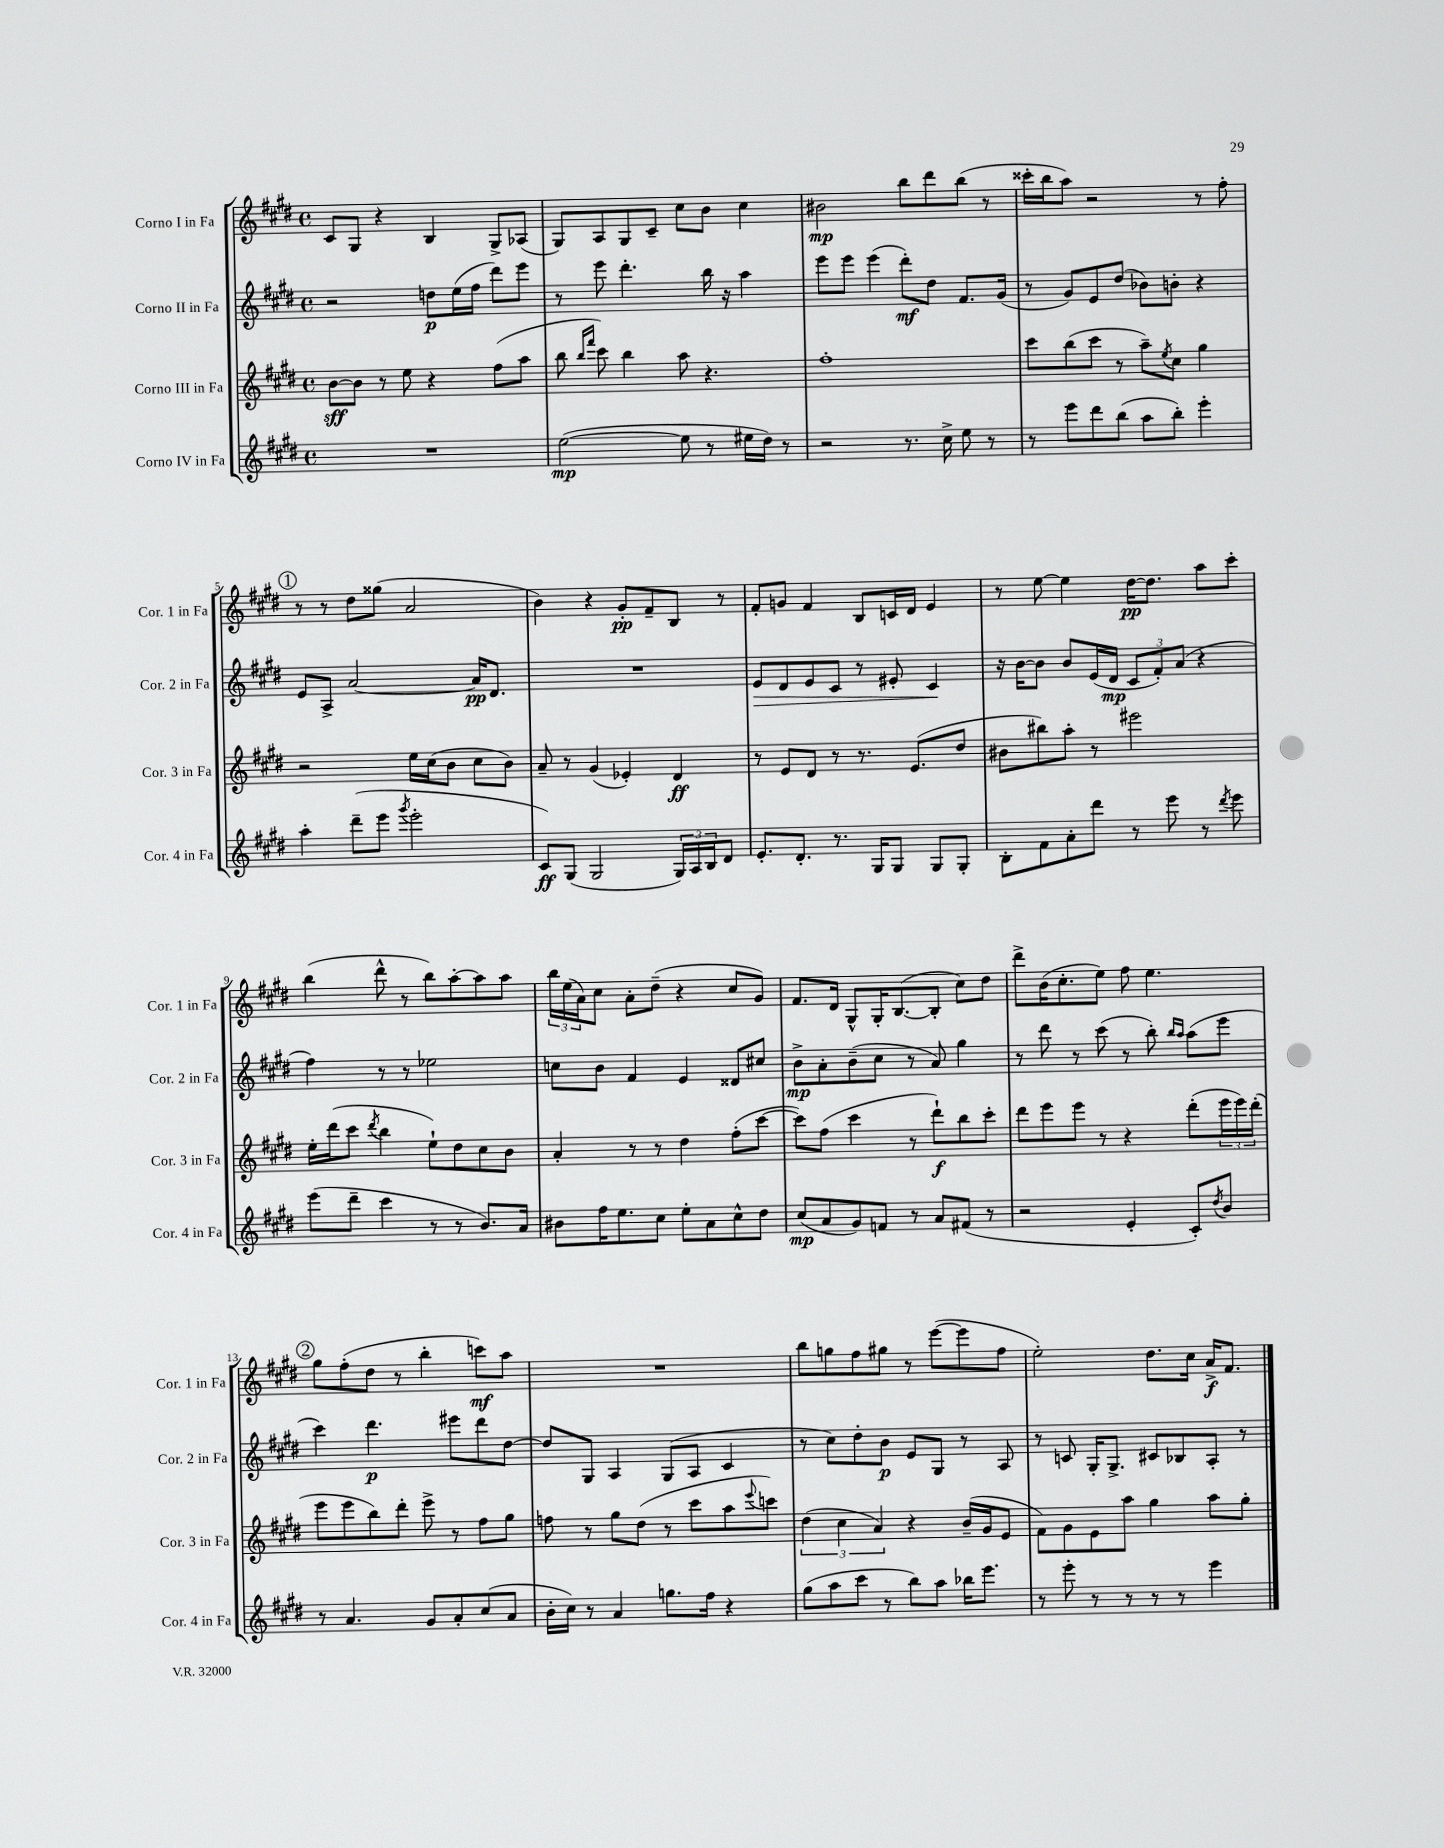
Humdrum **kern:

**kern	**kern	**kern	**kern
*staff4	*staff3	*staff2	*staff1
*clefG2	*clefG2	*clefG2	*clefG2
*k[f#c#g#d#]	*k[f#c#g#d#]	*k[f#c#g#d#]	*k[f#c#g#d#]
*M4/4	*M4/4	*M4/4	*M4/4
*met(c)	*met(c)	*met(c)	*met(c)
1r	[8b	2r	8c#
.	8b]	.	8G#
.	8r	.	4r
.	8ee	.	.
.	4r	8dd	4B
.	.	(16ee	.
.	.	16ff#	.
.	(8ff#	8ddd#)	8G#^
.	8aa	8eee	(8A-
=	=	=	=
([2ee	8bb	8r	8G#)
.	16qqbb	.	.
.	16qqfff#	.	.
.	8ccc#)	8eee	8A
.	4bb	4.ddd#'	8G#
.	.	.	8c#~
8ee]	8aa	.	8cc#
8r	4.r	16bb	8b
.	.	16r	.
16ee#	.	4aa	4cc#
16dd#)	.	.	.
8r	.	.	.
=	=	=	=
2r	1ff#'	8eee	2b#
.	.	8eee	.
.	.	(4eee	.
8.r	.	8ddd#')	8bb
.	.	8dd#	8ddd#
16cc#^	.	.	.
8ee	.	8.f#	(8bb
8r	.	.	8r
.	.	(16g#	.
=	=	=	=
8r	8ccc#	8r	16ccc##'
.	.	.	16bb
8eee	(8bb	8g#)	8aa)
8ddd#	8ccc#	8e	2r
(8bb	8r	(8dd#	.
8aa	8aa~)	8b-)	.
.	8qee	.	.
8bb')	8cc#	8b'	.
4eee'	4gg#	4r	8r
.	.	.	8ff#'
=	=	=	=
4aa'	2r	8e	8r
.	.	8A^	8r
(8ddd#~	.	[2a	8dd#
8eee	.	.	(8gg##
8qggg#	.	.	.
2eee'	16ee	.	2a
.	(16cc#	.	.
.	8b	.	.
.	8cc#	16a]	.
.	.	8.d#	.
.	8b)	.	.
=	=	=	=
8c#)	8a~	1r	4b)
(8G#	8r	.	.
2G#	(4g#	.	4r
.	4e-')	.	8g#'
.	.	.	8f#~
24G#)	4d#	.	8B
24A	.	.	.
24B	.	.	.
8d#	.	.	8r
=	=	=	=
8.e'	8r	8e	8f#'
.	8e	8d#	8g
8.d#'	.	.	.
.	8d#	8e	4f#
8.r	8r	8c#	.
.	8.r	8r	8B
16G#	.	.	.
8G#	.	8e#'	16c
.	(8.e	.	16d#
8G#	.	4c#	4e
8G#'	8dd#	.	.
=	=	=	=
8B'	8b#	16r	8r
.	.	[16b	.
8f#	8bb#)	8b]	[8ee
8a'	8aa'	8b	4ee]
8ddd#	8r	(16e	.
.	.	16d#	.
8r	2eee#	12c#	[16dd#
.	.	.	8.dd#]
.	.	12f#')	.
8eee	.	.	.
.	.	(12a	.
8r	.	4r	8aa
8qddd#	.	.	.
8eee	.	.	8ccc#'
=	=	=	=
(8eee	16ee'	4ff#)	(4bb
.	(16ddd#	.	.
8ddd#~	8ccc#	.	.
.	8qddd#	.	.
4ccc#	4bb	8r	8ddd#^^
.	.	8r	8r
8r	8ee`)	2ee-	8bb)
8r	8dd#	.	[8aa'
8.b)	8cc#	.	8aa]
.	8b	.	8aa
16a	.	.	.
=	=	=	=
8b#	4a'	8cc	24bb
.	.	.	(24ee
.	.	.	24a)
16ff#	.	8b	8cc#
8.ee	.	.	.
.	8r	4f#	8a'
8cc#	8r	.	(8dd#~
8ee'	4dd#	4e	4r
8a	.	.	.
8cc#^^	(8ff#'	8d##	8cc#
8dd#	[8ccc#	8cc#	8g#)
=	=	=	=
(8cc#	8ccc#])	8b^	8.f#
8a	(8ff#	8a'	.
.	.	.	16d#
8g#)	4ccc#	(8b~	8G#^^
8f	.	8cc#	16G#'
.	.	.	([8.B
8r	8r	8r	.
8a	8ddd#`)	8a)	8B']
(8f#	8bb	4gg#	8cc#)
8r	8ccc#'	.	8dd#
=	=	=	=
2r	8ddd#	8r	8ddd#^
.	8eee	8ddd#	(16b
.	.	.	8.cc#'
.	8eee	8r	.
.	8r	(8ccc#	8ee)
4e'	4r	8r	8ff#
.	.	8bb')	4.ee
.	.	16qqbb	.
.	.	16qqaa	.
8c#')	(8ddd#'	(8aa	.
8qdd#	.	.	.
8b	24eee	8eee	.
.	24eee)	.	.
.	(24ddd#'	.	.
=	=	=	=
8r	8eee	4ccc#)	8gg#
4.a	8eee	.	(8ff#'
.	8bb)	4.ddd#	8dd#
.	8ddd#'	.	8r
8g#	8eee^	.	4bb'
8a'	8r	8eee#	.
(8cc#	8ff#	8ddd#	8ccc)
8a	8gg#	[8dd#	8aa
=	=	=	=
16b'	8ff	8dd#]	1r
16cc#)	.	.	.
8r	8r	8G#	.
4a	8gg#	4A	.
.	(8dd#	.	.
8.gg	8r	(8G#	.
.	8ccc#	8A	.
16ff#	.	.	.
4r	8aa	4c#	.
.	8qqeee	.	.
.	8ccc)	.	.
=	=	=	=
(8gg#	(6dd#	8r	8bb
8aa	.	8cc#)	8gg
.	6cc#	.	.
8ccc#	.	8dd#'	8ff#
.	6a)	.	.
8r	.	8b	8gg#
8bb)	4r	8e	8r
8aa	.	8G#	([8eee
16bb-	(16b~	8r	8eee]
8.eee	16g#	.	.
.	8e	8A	8ff#
=	=	=	=
8r	8f#)	8r	2ee')
8eee'	8g#	8c	.
8r	8e	16G#'	.
.	.	8.G#^	.
8r	8aa	.	.
8r	4gg#	8c#	8.dd#
8r	.	8B-	.
.	.	.	16cc#
4eee	8aa	8A'	16a^
.	.	.	8.f#
.	8gg#'	8r	.
==	==	==	==
*-	*-	*-	*-
